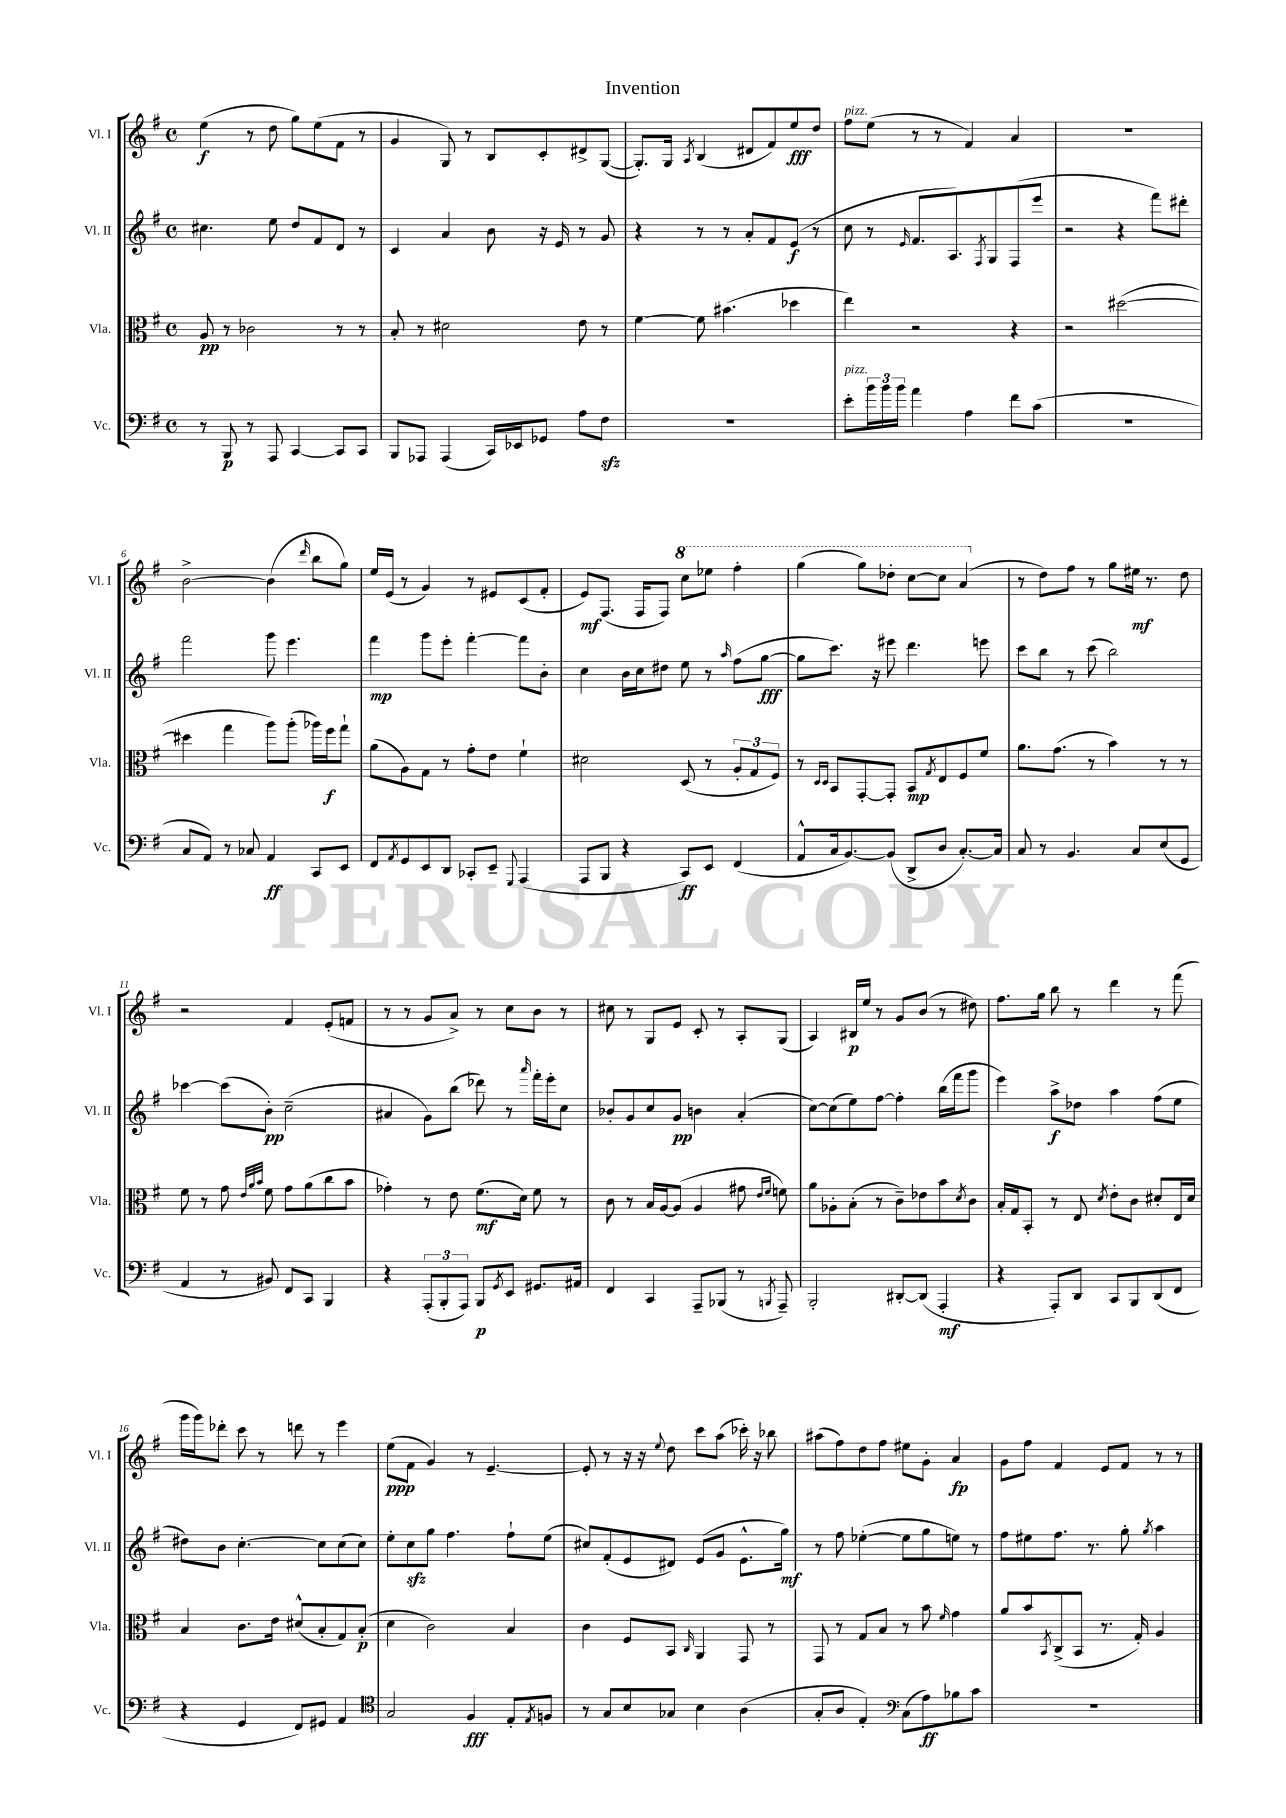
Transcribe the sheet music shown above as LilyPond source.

\header { title = "Invention" }
<<
\new StaffGroup <<
\new Staff = "s0" \with { instrumentName = "Vl. I" shortInstrumentName = "Vl. I" } {
    \clef treble \key g \major \defaultTimeSignature \time 4/4
    e''4\f( r8 d''8 g''8) e''8( fis'8 r8 |
    g'4 g8) r8 b8 c'8-. dis'8-> g8~( |
    g8.-.) g16 \acciaccatura { a8 } b4( dis'8 fis'8) e''8\fff d''8 |
    fis''8^\markup { \italic "pizz." } e''8( r8 r8 fis'4) a'4 |
    R1 |
    b'2~-> b'4( \grace { d'''16 } b''8 g''8) |
    e''16 e'16( r8 g'4) r8 eis'8 c'8( fis'8-. |
    e'8\mf) fis8.( fis16 fis8) \ottava #1 c'''8 ees'''8 fis'''4-. |
    g'''4( g'''8) des'''8-. c'''8~ c'''8 a''4( \ottava #0 |
    r8 d''8) fis''8 r8 g''8 eis''16\mf r8. d''8 |
    r2 fis'4 e'8-.( f'8 |
    r8 r8 g'8 a'8->) r8 c''8 b'8 r8 |
    cis''8 r8 g8 e'8 c'8-. r8 a8-. g8( |
    a4) bis16\p e''16 r8 g'8 b'8( r8 dis''8) |
    fis''8. g''16 b''8 r8 d'''4 r8 fis'''8( |
    g'''16 g'''16) des'''8-. c'''8 r8 d'''8 r8 e'''4 |
    e''8\ppp( fis'8 g'4) r8 e'4.~-- |
    e'8-. r8 r16 r16 \appoggiatura { e''8 } d''8 c'''8 a''8( ces'''16-.) r16 bes''8 |
    ais''8( fis''8) d''8 fis''8 eis''8 g'8-. a'4\fp |
    g'8 fis''8 fis'4 e'8 fis'8 r8 r8 \bar "|." |
}
\new Staff = "s1" \with { instrumentName = "Vl. II" shortInstrumentName = "Vl. II" } {
    \clef treble \key g \major \defaultTimeSignature \time 4/4
    cis''4. e''8 d''8 fis'8 d'8 r8 |
    c'4 a'4 b'8 r16 e'16 r8 g'8 |
    r4 r8 r8 a'8-. fis'8 e'8\f( r8 |
    c''8 r8 \grace { e'16 } fis'8. a8.) \acciaccatura { fis8 } g8 fis8( e'''8 |
    r2 r4 fis'''8) dis'''8-. |
    fis'''2 g'''8 e'''4. |
    fis'''4\mp g'''8 e'''8-. fis'''4~-. fis'''8 b'8-. |
    c''4 b'16 c''16 dis''8 e''8 r8 \grace { a''16 } fis''8( g''8~\fff |
    g''8 c'''8.) r16 eis'''8 d'''4. e'''8 |
    c'''8 b''8 r8 c'''8( b''2) |
    ces'''4~ ces'''8( b'8-.\pp) c''2--( |
    ais'4 g'8) b''8( des'''8) r8 \grace { a'''16 } fis'''16-. e'''16-. c''8 |
    bes'8-. g'8 c''8 g'8\pp b'4 a'4-.( |
    c''8~) c''8( e''8) fis''8~ fis''4-. b''16( fis'''16 g'''8 |
    e'''4) a''8->\f des''8 a''4 fis''8( e''8 |
    dis''8) b'8 c''4.~-. c''8 c''8( c''8) |
    e''8-. c''8\sfz g''8 fis''4. fis''8-! e''8( |
    cis''8) fis'8-.( e'8 dis'8) e'8( g'8 e'8.-^ g''16\mf) |
    r8 fis''8 ees''4~-.( ees''8 g''8 e''8) r8 |
    fis''8 eis''8 fis''8. r8. g''8-. \acciaccatura { g''8 } a''4 \bar "|." |
}
\new Staff = "s2" \with { instrumentName = "Vla." shortInstrumentName = "Vla." } {
    \clef alto \key g \major \defaultTimeSignature \time 4/4
    a8\pp r8 ces'2 r8 r8 |
    b8-. r8 dis'2 e'8 r8 |
    fis'4~ fis'8 bis'4.( des''4 |
    e''4) r2 r4 |
    r2 dis''2~( |
    dis''4 g''4 a''8) a''8-.( aes''16) fis''16\f g''8-! |
    a'8( a8) g8 r8 g'8-. e'8 fis'4-! |
    dis'2 d8( r8 \tuplet 3/2 { a8-. g8 fis8) } |
    r8 \grace { d16 d16 } b,8 g,8~-. g,8-. b,8\mp \acciaccatura { g8 } e8 fis8 fis'8 |
    a'8. g'8.( r8 b'4) r8 r8 |
    fis'8 r8 g'8 \grace { e'32 a'32 b'32 } fis'8 g'8 a'8( c''8 b'8 |
    ges'4-.) r8 e'8 fis'8.\mf( d'16) fis'8 r8 |
    c'8 r8 b16 a16~ a8( a4 gis'8 \grace { e'16 fis'16 } f'8) |
    a'8 aes8-. b8-.( r8 c'8--) ees'8 b'8 \acciaccatura { d'8 } c'8 |
    b16-. g16 b,8-. r8 e8 \acciaccatura { d'8 } e'8-. c'8 dis'8-. e16 dis'16 |
    b4 c'8. e'16 dis'8-^( b8-. g8) b8-.\p( |
    d'4 c'2) b4 |
    c'4 fis8 b,8 \grace { c16 } a,4 g,8 r8 |
    g,8 r8 g8 b8 r8 b'8 \grace { fis'16 } g'4 |
    a'8 b'8 \acciaccatura { b,8 } c8->( b,8 r8. g16-.) a4 \bar "|." |
}
\new Staff = "s3" \with { instrumentName = "Vc." shortInstrumentName = "Vc." } {
    \clef bass \key g \major \defaultTimeSignature \time 4/4
    r8 b,,8\p r8 a,,8 c,4~ c,8 c,8 |
    b,,8 aes,,8 aes,,4( c,16) ees,16 ges,8 a8 fis8\sfz |
    R1 |
    e'8-.^\markup { \italic "pizz." } \tuplet 3/2 { b'16 b'16 b'16 } a'4 a4 fis'8 c'8( |
    R1 |
    c8 a,8) r8 ces8 a,4\ff c,8 e,8 |
    fis,8 \acciaccatura { a,8 } g,8 e,8 d,8 ces,8-. e,8-- \appoggiatura { g,,8 } a,,4( |
    a,,8 b,,8 r4 c,8\ff) e,8 fis,4( |
    a,8-^ c16 b,8.~) b,8( d,8-> d8 c8.~-.) c16 |
    c8 r8 b,4. c8 e8( g,8 |
    a,4 r8 bis,8) fis,8 c,8 b,,4 |
    r4 \tuplet 3/2 { a,,8-.( b,,8-. a,,8) } b,,8\p \acciaccatura { g,8 } e,8 gis,8. ais,16 |
    fis,4 c,4 a,,8-- bes,,8( r8 \acciaccatura { b,,8 } a,,8--) |
    b,,2-. dis,8~-. dis,8( a,,4-.\mf |
    r4 a,,8-.) d,8 c,8 b,,8 d,8( fis,8 |
    r4 g,4 fis,8) gis,8 a,4 |
    \clef tenor g2 fis4\fff e8-. \acciaccatura { e8 } f8 |
    r8 g8 b8 ges8 b4 a4( |
    g8-. a8 e4-.) \clef bass c8( a8\ff) bes8 c'8 |
    R1 \bar "|." |
}
>>
>>
